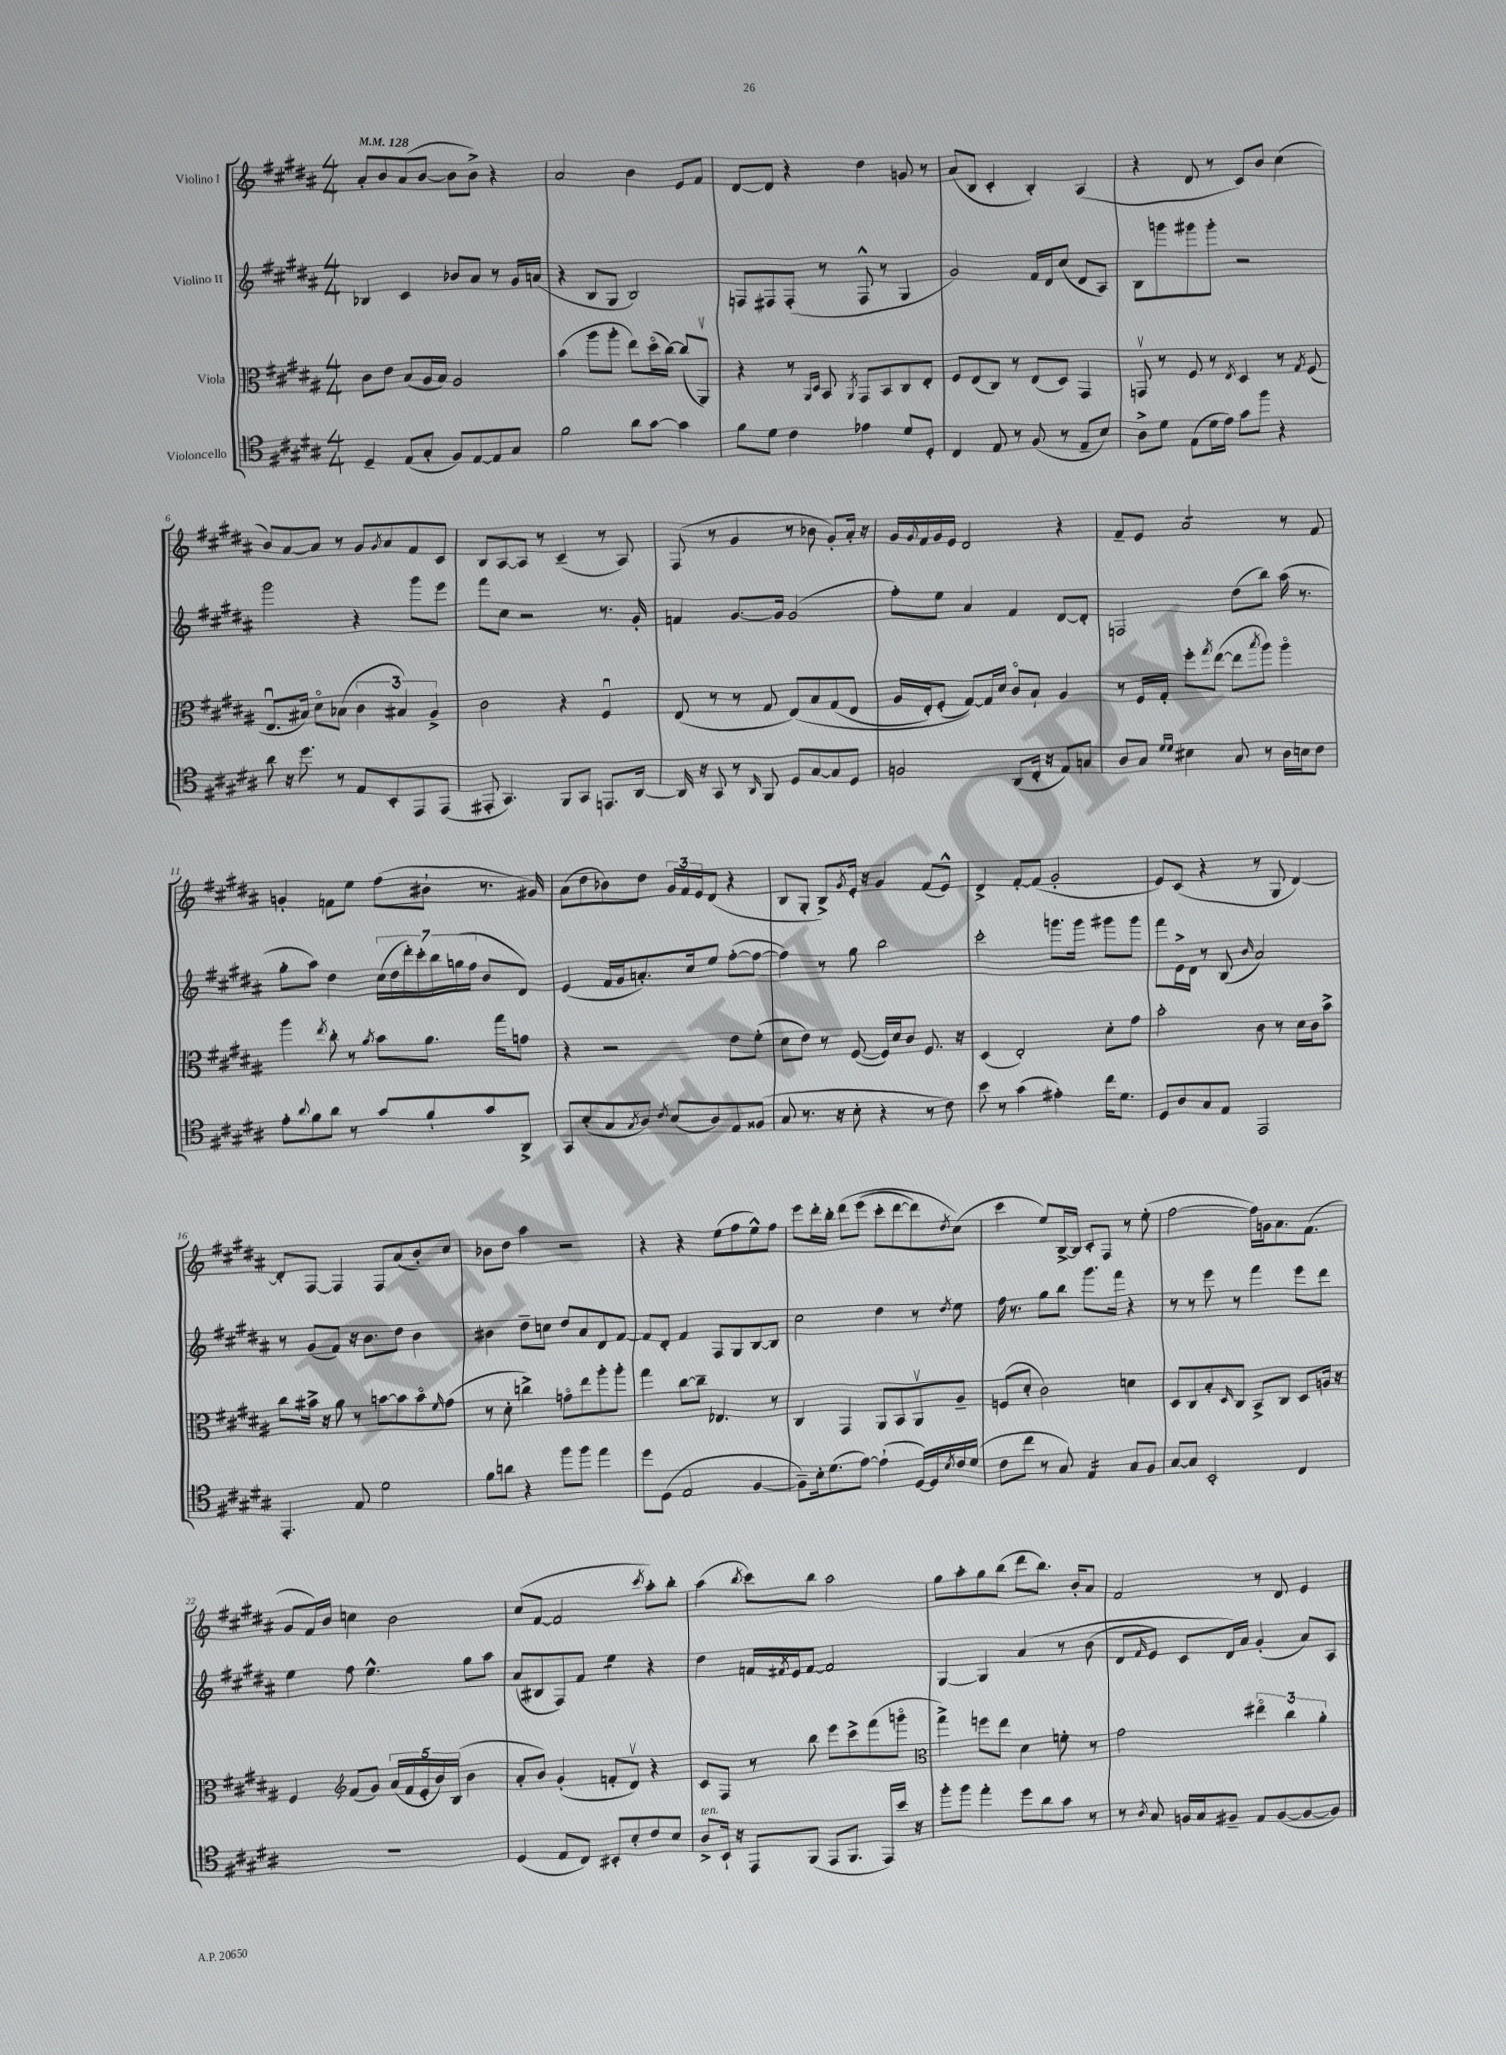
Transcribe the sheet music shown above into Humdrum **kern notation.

**kern	**kern	**kern	**kern
*part4	*part3	*part2	*part1
*staff4	*staff3	*staff2	*staff1
*I"Violoncello	*I"Viola	*I"Violino II	*I"Violino I
*clefC4	*clefC3	*clefG2	*clefG2
*k[f#c#g#d#a#]	*k[f#c#g#d#a#]	*k[f#c#g#d#a#]	*k[f#c#g#d#a#]
*M4/4	*M4/4	*M4/4	*M4/4
*MM128	*MM128	*MM128	*MM128
=1	=1	=1	=1
4D#~/	8c#\L	4B-X/	8a#'/L
.	8e\J	.	8b/
(8E/L	(8B/L	4c#/	(8a#/
8G#'/J	16A#/L	.	[8b/J
.	16B/JJ)	.	.
8F#/L)	2A#/	8b-X/L	8b\L]
[8E/	.	8a#/J	8b^\J)
8E/]	.	8r	4r
8G#/J	.	16g#/LL	.
.	.	(16an/JJ	.
=2	=2	=2	=2
2f#\	(4b\	4r	2a#/
.	8aa#\L	8B/L	.
.	8aa#'\J	8G#/J	.
8a#\L	8ee\L)	2B/)	4b\
[8g#\J	(16dd#\L	.	.
.	[16cc#\JJ)	.	.
4g#\]	(8cc#/L]	.	8e/L
.	8AA#v/J)	.	8f#/J
=3	=3	=3	=3
8f#\L	4r	8Fn/L	[8d#/L
8d#\J	.	8F#X/	8d#/J]
4c#\	8r	(8F#'/J	4r
.	16qqAA#/LL	.	.
.	16qqD#/JJ	.	.
.	8BB/	8r	.
.	8qAA#/	.	.
4e-X\	8GG#/L	8F#^^/	4dd#\
.	8BB/	8r	.
8d#/L	8C#/	4G#/	8gn/
8D#'/J	8E'/J	.	8r
=4	=4	=4	=4
4C#/	8F#/L	2g#/)	(8a#/L
.	(8E/	.	8B/J
8E/	8C#/J)	.	4c#'/
8r	8r	.	.
(8F#/	(8E/L	16f#/LL	4B'/)
.	.	16d#/J	.
8r	8D#/J)	(8cc#/J	.
8E~/L	4GG#/	8d#/L	(4A#/
8B/J)	.	8A#/J)	.
=5	=5	=5	=5
8A#^\L	8GGnv/	8B\L	4r
8d#\J	8r	8gggn\	.
(8E\L	8F#/	8ggg#X\	8d#/
16d#\L	8r	8ggg#'\J	8r
16e\JJ)	.	.	.
.	8qE/	.	.
8g#\L	4D#/	2r	8c#/L)
8ff#\J	.	.	8b/J
4r	8r	.	(4cc#\
.	8qG#/	.	.
.	(8F#/	.	.
!!LO:LB:g=z
=6	=6	=6	=6
8a#\	8.Eu/L	2ggg#\	8b/L)
16r	.	.	[8a#/
8.dd#\	16B#X/Jk)	.	.
.	8d#\L	.	8a#/J]
8r	(8B-X\J	.	8r
8E/L	6c#\	4r	8g#/L
.	.	.	8qg#/
8BB'/	.	.	8a#/
.	6B#X/)	.	.
8EE/	.	8ggg#\L	8f#/
.	6A#^/	.	.
(8EE/J	.	8eee\J	8c#/J
=7	=7	=7	=7
8EE#X'/	2c#\	8fff#\L	8B/L
4.GG#/)	.	8cc#\J	[8A#/
.	.	2r	8A#/J]
.	.	.	8r
8FF#/L	4r	.	(4c#~/
8GG#/J	.	.	.
8.EEn/L	4F#u/	8.r	8r
.	.	.	8A#/)
[16AA#/Jk	.	16g#'/	.
=8	=8	=8	=8
16AA#/]	(8E/	4fn/	(8F#/
16r	.	.	.
8GG#/	8r	.	8r
8r	8r	[8.g#/L	4g#/
16qqAA#/	.	.	.
8FF#/	8G#/	.	.
.	.	16g#/Jk]	.
8D#/L	(8E/L)	(2g#/	8r
[8G#/	8B/	.	8b-X\
8G#/]	(8G#/	.	8g#'/L)
8D#/J	8E/J	.	16a#'/Jk
.	.	.	16r
=9	=9	=9	=9
2Fn/	16A#/LL	8ff#'\L)	16g#/LL
.	.	.	8qqg#/
.	16E'/J)	.	16f#/
.	(8F#'/J	8ee\J	16g#/
.	.	.	16e/JJ
.	[8G#/L))	4a#/	2d#/
.	16G#/L]	.	.
.	16d#/JJ	.	.
(8AA#/L	8c#/L	4f#/	.
16C#'/Jk	8B`/J	.	.
16r	.	.	.
8E/L)	4A#/	[8d#/L	4r
8Gn/J	.	8d#'/J]	.
=10	=10	=10	=10
8A#/L	8r	2Fn/	8f#~/L
8G#/J	16F#/LL	.	8e/J
.	16G#'/JJ	.	.
16qqd#/LL	.	.	.
16qqd#/JJ	.	.	.
*	*	*	*tremolo
4B#X\	8ff#'\L	.	8a#/L
.	8qgg#/	.	.
.	([8ee\J	.	8a#/
8G#/	8ee\L]	(8dd#\L	8a#/
.	8qbb/	.	.
8r	8aa#\J)	8bb\J)	8a#/J
*	*	*	*Xtremolo
16A#\LL	4aa#\	(16aa#\	8r
16Bn\J	.	8.r	.
8c#\J	.	.	8f#/
!!LO:LB:g=z
=11	=11	=11	=11
8e'\L	4aa#\	8gg#'\L	4gn'/
8qqa#/	.	.	.
8f#\	.	8aa#\J)	.
.	8qee/	.	.
8a#\J	8cc#'\	4dd#\	8fn\L
8r	8r	.	8ee\J
.	8qa#/	.	.
8g#/L	8b\L	(28cc#\LL	(8ff#\L
.	.	28dd#\	.
.	.	28ddd#'\)	.
.	.	28ccc#'\	.
8f#`/	8.a#\J	.	8b#X`\J
.	.	28bb\	.
.	.	(28ggn\	.
.	.	28ff#\JJ	.
8g#/	.	8b/L	8.r
.	16gg#\KL	.	.
8AA#^/J	8gn\J	8d#/J)	.
.	.	.	16g#X/)
=12	=12	=12	=12
8GG#/L	4r	(4e/	(8a#\L
(8B'/	.	.	8dd#\
8G#/	2r	16f#/LL	8b-X\)
.	.	16g#/J	.
8qG#/	.	.	.
8A#/J)	.	8.an'/)	8dd#\J
8qc#/	.	.	.
(8B/L	.	.	24g#/LL
.	.	.	24f#/
.	.	16cc#/k	.
.	.	.	24e/J
8A#/)	.	8ee/J	(8d#/J
8E/	8e\L	([8ff#'\L	4r
(8F##X/J	(8f#'\J	8ff#\J_	.
=13	=13	=13	=13
8G#/	8d#\L	4ff#\])	8B/L
8.r	8e\J)	.	8G#'/J
.	8r	8r	8B^/L)
16r	.	.	.
.	.	.	8qg#/
8B'\	([8F#/	8gg#\	16e'/Jk
.	.	.	16r
4r	16F#/LL])	2bb\	4g#/
.	16d#/J	.	.
.	8c#/J	.	.
8r	8.F#/	.	(8f#/L
8c#\)	.	.	8e^^/J)
.	16r	.	.
=14	=14	=14	=14
8b\	(4D#/	2ccc#'\	4d#^/
8r	.	.	.
(4g#\	2E'/)	.	[8f#'/L
.	.	.	(8f#/J]
4e#X'\)	.	8.gggn\L	2g#'/
.	.	16ggg\Jk	.
16cc#\KL	8d#'\L	8ggg#X\L	.
8.d#\J	.	.	.
.	8g#\J	8ggg#\J	.
=15	=15	=15	=15
8D#/L	2b'\	8fff#\L	8e/L)
8A#/	.	16e^\L	(8c#/J
.	.	16d#\JJ	.
8G#/	.	8r	4r
8E/J	.	(8B/	.
.	.	16qqb/	.
2EE/	8c#\	2a#/)	8r
.	8r	.	8G#/
.	16d#\LL	.	[4d#/)
.	16c#\J	.	.
.	8b^\J	.	.
!!LO:LB:g=z
=16	=16	=16	=16
4.EE'/	8cc#\L	8r	8d#'/L]
.	16b#X^\Jk	(8g#/L	[8F#/J
.	16r	.	.
.	8a#\	8f#/J)	4F#/]
8E/	8r	16r	.
.	.	8.b\L	.
2d#\	[8bn\L	.	8F#/L
.	8b\]	8dd#\J	(8a#/
.	8b\	4b\	8b'/)
.	16qqf#/	.	.
.	(8g#\J	.	8cc#/J
=17	=17	=17	=17
8f#\L	8r	4b#X\	8b-X\L
8an\J	8d#'\	.	8dd#\J
4r	4ccn^\)	8dd#~\L	4aa#\
.	.	8ccn\J	.
8ff#\L	8gn\L	8dd#/L	2r
8ff#\J	8ee\	8a#/	.
4ee\	8aa#'\	8d#/	.
.	8aa#'\J	[8f#/J	.
=18	=18	=18	=18
8dd#\L	4gg#\	8f#/L]	4r
(8D#\J	.	8d#'/J	.
2E/	[8cc#\L	4f#/	4r
.	8cc#~\J]	.	.
.	4.E-X/	8F#/L	(8ee\L
.	.	8G#/	8ff#\
[4F#/	.	[8B/	8ee^^\)
.	8r	8B/J]	8ff#\J
=19	=19	=19	=19
8F#~\L])	4C#/	2cc#\	8eee\L
16B'\k	.	.	16ddd#'\L
(8.d#\	.	.	16bb'\JJ
.	4GG#/	.	(8ddd#\L
[8e\J)	.	.	(8eee\J
(4e`\]	8AA#/L	4dd#\	8ccc#'\L
.	8BB/	.	[8ddd#\
[16D#/LL)	8AA#v/	8r	8ddd#\])
16D#/]	.	.	.
8qB/	.	8qdd#/	8qdd#/
16c#/	8A#~/J	8ee\	(8cc#\J)
(16d#/JJ	.	.	.
=20	=20	=20	=20
8c#\L	(8Fn/L	16ff#\	4ccc#\
.	.	8.r	.
8cc#\J	8d#'/J	.	.
8r	2c#\)	8gg#\L	8ee/L)
8G#/)	.	8bb\J	[16B^/L
.	.	.	16B/JJ]
*tremolo	*	*	*
16E/LL	.	8.ggg#\L	8c#'/L
16E/	.	.	.
16E/	.	.	8F#/J
16E/JJ	.	16fff#\Jk	.
*Xtremolo	*	*	*
8G#/L	4dn\	4r	8r
8F#/J	.	.	(8ee'\
=21	=21	=21	=21
[8G#/L	8D#/L	8r	[2ff#\
8G#/J]	8C#/	8r	.
2BB'/	8B'/	8eee\	.
.	16qqD#/	.	.
.	8C#/J	8r	.
.	8BB^/L	4fff#\	16ff#\LL])
.	.	.	16gn\J
.	8C#/J	.	8.a#\
4C#/	8D#/L	8eee\L	.
.	.	.	(8.f#\J
.	16An/Jk	8ddd#\J	.
.	16r	.	.
!!LO:LB:g=z
=22	=22	=22	=22
1r	4F#/	4ee\	8g#/L
.	.	.	16f#/L)
.	.	.	16b/JJ
*	*clefG2	*	*
.	(8f#/L	8ff#\	4ccn\
.	8g#/J)	4.ee^^\	.
.	(20a#/LL	.	2b\
.	20f#/	.	.
.	20e'/	.	.
.	20b/)	.	.
.	(20B/JJ	.	.
.	4b\	8gg#\L	.
.	.	8aa#\J	.
=23	=23	=23	=23
(4D#/	8a#'/L	(8a#/L	(8cc#/L
.	8b/J)	8B#X/	[8f#/J
8E/L	(4g#'/	8F#/)	2f#/]
8C#/J)	.	8f#/J	.
*	*	*tremolo	*
8BB#X'/L	8fn'/L	8ee\L	.
8B'/	8d#v/J)	8ee\J	.
*	*	*Xtremolo	*
.	.	.	8qccc#/
8c#/	4r	4r	8aa#'\L)
8B/J	.	.	8bb'\J
=24	=24	=24	=24
!LO:TX:a:i:t=ten.	!	!	!
8A#^/L	8c#/L	4dd#\	(4aa#\
16BB`/Jk	8F#/J	.	.
16r	.	.	.
.	.	.	8qbb/
8EE/L	8r	16fn/LL	8ccc#\L)
.	.	8qf#X/	.
.	.	16e/J	.
(8FF#/J	8bb\	[8f#/J	8bb\J
8EE/L	8eee\L	2f#/]	2aa#\
8.FF#/J	8ccc#^\	.	.
.	(8fff#\	.	.
16EE/LL)	.	.	.
16b/JJ	8gggn\J	.	.
16r	.	.	.
=25	=25	=25	=25
*	*clefC3	*	*
8ff#'\L	4gg#^\)	[4G#/	8gg#\L
8ff#\J	.	.	8aa#'\
4ee'\	8ffn\L	4G#/]	8gg#\
.	8ee\J	.	(8bb\J
8dd#\L	4d#\	(4a#/	8ddd#\L
8a#\	.	.	8.bb\J)
8g#\J	8fn'\	8r	.
.	.	.	16b'/KL
8r	8r	(8b\	8a#/J
=26	=26	=26	=26
8r	2g#\	8d#/L	2f#/
8qA#/	.	16qqf#/	.
8G#/	.	8e/J)	.
16Fn/LL	.	8c#/L	.
16G#/J	.	.	.
8F#X~/J	.	16d#/L)	.
.	.	16a#/JJ	.
8E/L	6ee#X\	(4g#'/	8r
([8F#/	.	.	8d#/
.	6cc#\	.	.
8F#/_	.	8a#/L)	4e/
.	6a#'\	.	.
8F#/J])	.	8A#/J	.
==	==	==	==
*-	*-	*-	*-
